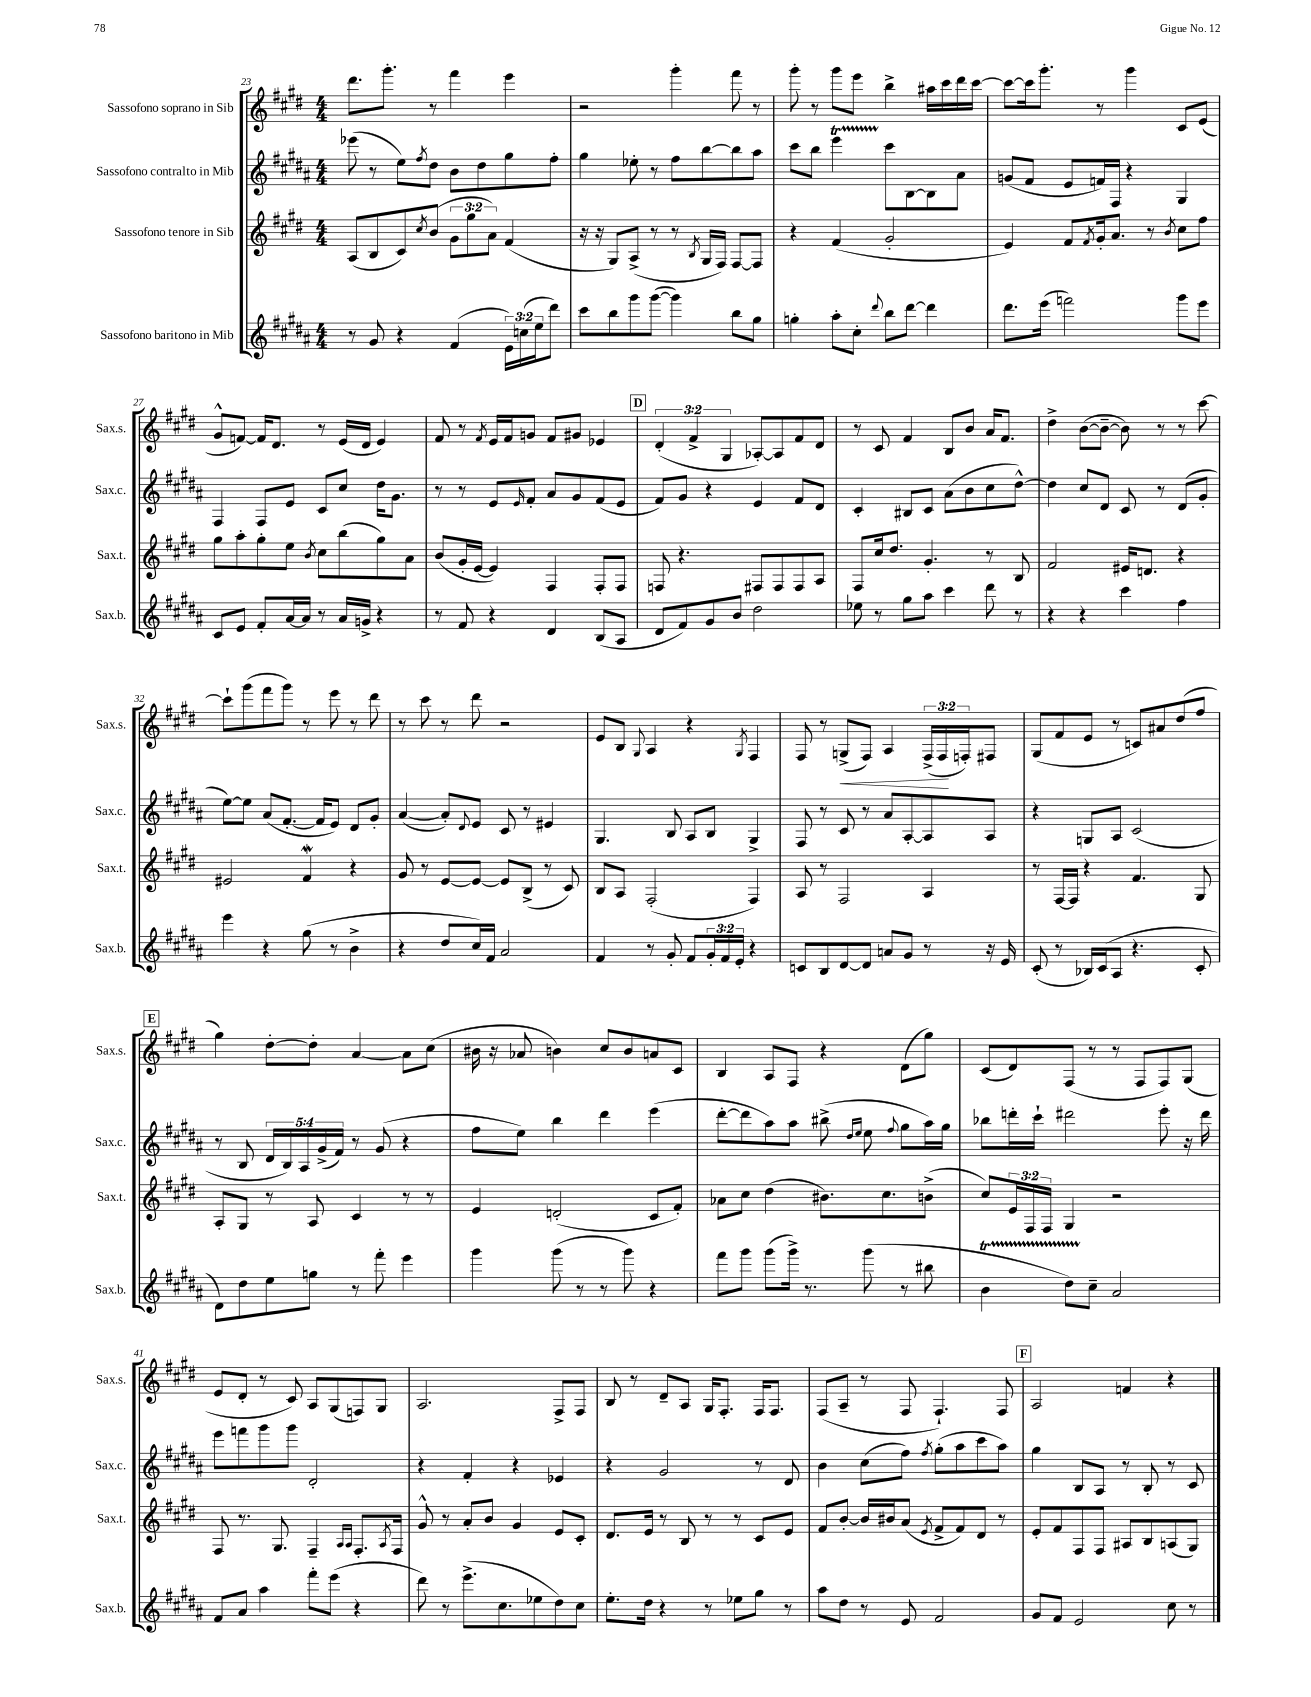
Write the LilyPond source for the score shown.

<<
\new StaffGroup <<
\new Staff = "s0" \with { instrumentName = "Sassofono soprano in Sib" shortInstrumentName = "Sax.s." } {
    \clef treble \key e \major \numericTimeSignature \time 4/4 \override Staff.TupletNumber.text = #tuplet-number::calc-fraction-text
    dis'''8. gis'''8.-. r8 fis'''4 e'''4 |
    r2 gis'''4-. fis'''8 r8 |
    gis'''8-. r8 gis'''8 e'''8 b''4-> ais''16 cis'''16 dis'''16 cis'''16~ |
    cis'''8~ cis'''16 gis'''8.-. r8 gis'''4 cis'8 e'8( |
    gis'8-^ f'8~) f'16 dis'8. r8 e'16( dis'16 e'4) |
    fis'8 r8 \acciaccatura { fis'8 } e'16 fis'16 g'8 fis'8 gis'8 ees'4 |
    \mark \markup { \box "D" } \tuplet 3/2 { dis'4-.( fis'4-> gis4 } aes8~-.) aes8 fis'8 dis'8 |
    r8 cis'8 fis'4 b8 b'8 a'16 fis'8. |
    dis''4-> b'8~( b'8~-- b'8) r8 r8 cis'''8~ |
    cis'''8-! gis'''8( fis'''8 gis'''8) r8 e'''8 r8 dis'''8 |
    r8 cis'''8 r8 dis'''8 r2 |
    e'8 b8 \appoggiatura { gis8 } a4 r4 \acciaccatura { gis8 } fis4 |
    fis8 r8 g8->\<( fis8) a4 \tuplet 3/2 { fis16->( fis16\! f16-.) } fis8 |
    gis8( fis'8 e'8 r8 c'8) ais'8 dis''8( fis''8 |
    \mark \markup { \box "E" } gis''4) dis''8~-. dis''8-. a'4~ a'8 cis''8( |
    bis'16 r16 aes'8 b'4) cis''8 b'8 a'8 cis'8 |
    b4 a8 fis8 r4 dis'8( gis''8) |
    cis'8( dis'8) fis8( r8 r8 fis8 fis8) gis8( |
    e'8 dis'8-. r8 cis'8) a8 gis8( f8) gis8 |
    a2. fis8-> fis8 |
    b8 r8 dis'8-- a8 gis16 fis8.-. fis16 fis8. |
    fis8( a8-- r8 fis8 fis4.-!) fis8 |
    \mark \markup { \box "F" } a2 f'4 r4 \bar "|." |
}
\new Staff = "s1" \with { instrumentName = "Sassofono contralto in Mib" shortInstrumentName = "Sax.c." } {
    \clef treble \key b \major \numericTimeSignature \time 4/4 \override Staff.TupletNumber.text = #tuplet-number::calc-fraction-text
    ees'''8( r8 e''8) \acciaccatura { fis''8 } dis''8 b'8 dis''8 gis''8 fis''8-. |
    gis''4 ees''8-. r8 fis''8 b''8~ b''8 ais''8 |
    cis'''8 b''8 e'''4\startTrillSpan cis'''8\stopTrillSpan b8~ b8 ais'8 |
    g'8( fis'8 e'8 f'16) fis16 r4 gis4 |
    fis4 fis8 e'8 cis'8 cis''8 dis''16 gis'8. |
    r8 r8 e'8 \grace { e'16 } fis'8-. ais'8 gis'8 fis'8( e'8 |
    \mark \markup { \box "D" } fis'8) gis'8 r4 e'4 fis'8 dis'8 |
    cis'4-. bis8 cis'8 ais'8( b'8 cis''8 dis''8~-^) |
    dis''4 cis''8 dis'8 cis'8 r8 dis'8( gis'8-. |
    e''8~) e''8 ais'8( fis'8.~-. fis'16 e'8) dis'8 gis'8-. |
    ais'4~( ais'8-.) \appoggiatura { dis'8 } e'8 cis'8 r8 eis'4 |
    gis4. b8 ais8 b8 gis4-> |
    fis8 r8 cis'8 r8 ais'8 ais8~-. ais8 ais8 |
    r4 g8 ais8 cis'2( |
    \mark \markup { \box "E" } r8 b8 \tuplet 5/4 { dis'16 b16) ais16 gis'16->( fis'16) } r8 gis'8( r4 |
    fis''8 e''8) b''4 dis'''4 e'''4( |
    dis'''8~-. dis'''8 ais''8) ais''8 bis''8->( \grace { dis''16 e''16 } e''8 \appoggiatura { fis''8 } gis''8 ais''16) gis''16 |
    bes''8 d'''16-. cis'''16-! dis'''2 e'''8-. r16 dis'''16 |
    e'''8 f'''8 gis'''8 gis'''8 dis'2-. |
    r4 fis'4-. r4 ees'4 |
    r4 gis'2 r8 dis'8 |
    b'4 cis''8( fis''8) \acciaccatura { fis''8 } gis''8-.( ais''8 cis'''8 ais''8) |
    \mark \markup { \box "F" } gis''4 b8 ais8 r8 b8-. r8 cis'8 \bar "|." |
}
\new Staff = "s2" \with { instrumentName = "Sassofono tenore in Sib" shortInstrumentName = "Sax.t." } {
    \clef treble \key e \major \numericTimeSignature \time 4/4 \override Staff.TupletNumber.text = #tuplet-number::calc-fraction-text
    a8( b8 cis'8) \acciaccatura { cis''8 } b'8( \tuplet 3/2 { gis'8 gis''8 a'8) } fis'4( |
    r16 r16 gis8) a8->( r8 r8 \acciaccatura { b8 } gis16 fis16) fis8~ fis8 |
    r4 fis'4( gis'2-. |
    e'4) fis'8 \acciaccatura { fis'8 } gis'16-. a'8. r8 \acciaccatura { b'8 } cis''8 fis''8 |
    gis''8 a''8-. gis''8-. e''8 \acciaccatura { b'8 } cis''8 b''8( gis''8) a'8 |
    b'8( gis'16-. e'16~ e'4) fis4 fis8-. fis8 |
    \mark \markup { \box "D" } f8 r4. fis8 fis8 fis8 a8 |
    fis8 cis''16 dis''8. gis'4.-. r8 b8 |
    fis'2 eis'16 d'8. r4 |
    eis'2 fis'4\mordent r4 |
    gis'8 r8 e'8~ e'8~ e'8 b8->( r8 cis'8) |
    b8 a8 fis2-.( fis4) |
    a8 r8 fis2 a4 |
    r8 fis16~ fis16 r4 fis'4. gis8 |
    \mark \markup { \box "E" } a8-. gis8 r8 a8 cis'4 r8 r8 |
    e'4 d'2-.( cis'8 fis'8-.) |
    aes'8 cis''8 dis''4( bis'8.) cis''8. b'8->( |
    cis''8) \tuplet 3/2 { e'16 fis16 fis16 } gis4 r2 |
    fis8 r8. gis8. fis4-- \grace { a16 a16 } fis8.-. \acciaccatura { a8 } fis16 |
    gis'8-^ r8 a'8-. b'8 gis'4 e'8 cis'8-. |
    dis'8. e'16 r8 b8 r8 r8 cis'8 e'8 |
    fis'8 b'8~-. b'16 bis'16 a'8( \acciaccatura { e'8 } fis'8-> fis'8) dis'8 r8 |
    \mark \markup { \box "F" } e'8-. fis'8 fis8 fis8 ais8 b8 a8( gis8) \bar "|." |
}
\new Staff = "s3" \with { instrumentName = "Sassofono baritono in Mib" shortInstrumentName = "Sax.b." } {
    \clef treble \key b \major \numericTimeSignature \time 4/4 \override Staff.TupletNumber.text = #tuplet-number::calc-fraction-text
    r8 gis'8 r4 fis'4( \tuplet 3/2 { e'16) c''16( e''16 } dis'''8) |
    cis'''8 b''8 gis'''8 gis'''8~( gis'''4) b''8 gis''8 |
    g''4-. ais''8-. cis''8-. \appoggiatura { dis'''8 } b''8 dis'''8~ dis'''4 |
    dis'''8. e'''16( f'''2) gis'''8 e'''8 |
    cis'8 e'8 fis'8-. ais'16~ ais'16 r8 ais'16 g'16-> r4 |
    r8 fis'8 r4 dis'4 b8( ais8 |
    \mark \markup { \box "D" } dis'8 fis'8) gis'8 b'8 dis''2 |
    ees''8 r8 gis''8 ais''8 cis'''4 dis'''8 r8 |
    r4 r4 cis'''4 fis''4 |
    e'''4 r4 gis''8( r8 b'4-> |
    r4 dis''8 cis''16) fis'16 ais'2 |
    fis'4 r8 gis'8-. fis'8 \tuplet 3/2 { gis'16-. fis'16 e'16-. } r4 |
    c'8 b8 dis'8~ dis'8 a'8 gis'8 r8 r16 e'16 |
    cis'8-.( r8 bes16) cis'16( ais8 r4. cis'8-. |
    \mark \markup { \box "E" } dis'8) dis''8 e''8 g''8 r8 fis'''8-. e'''4 |
    gis'''4 gis'''8( r8 r8 gis'''8) r4 |
    fis'''8 gis'''8 gis'''8( gis'''16->) r8. gis'''8( r8 bis''8 |
    b'4\startTrillSpan dis''8) cis''8--\stopTrillSpan ais'2 |
    fis'8 ais'8 ais''4 fis'''8-. e'''8( r4 |
    dis'''8) r8 e'''8.->( cis''8. ees''8 dis''8) cis''8 |
    e''8.-. dis''16 r4 r8 ees''8 gis''8 r8 |
    ais''8 dis''8 r8 e'8 fis'2 |
    \mark \markup { \box "F" } gis'8 fis'8 e'2 cis''8 r8 \bar "|." |
}
>>
>>
\layout { \context { \Score currentBarNumber = #23 } }
